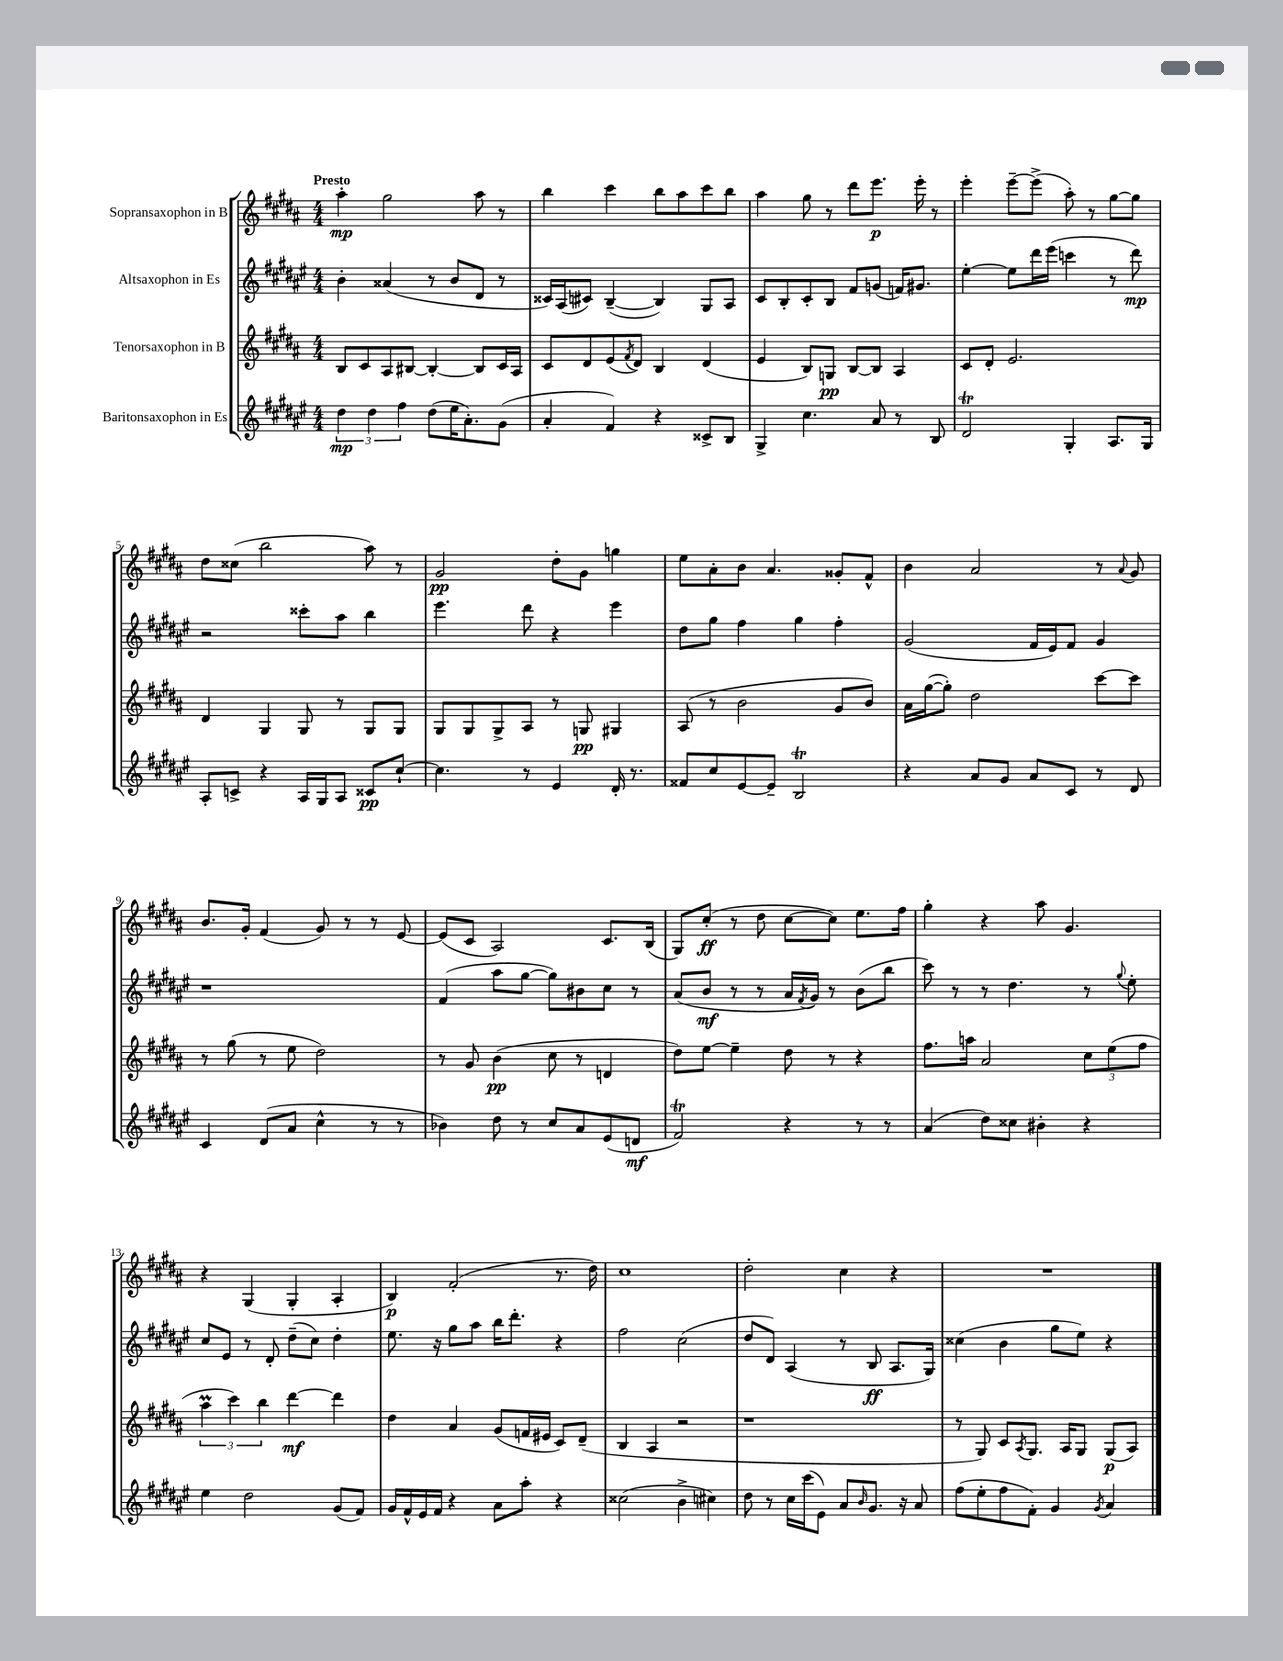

**kern	**kern	**kern	**kern
*staff4	*staff3	*staff2	*staff1
*clefG2	*clefG2	*clefG2	*clefG2
*k[f#c#g#d#a#e#]	*k[f#c#g#d#a#]	*k[f#c#g#d#a#e#]	*k[f#c#g#d#a#]
*M4/4	*M4/4	*M4/4	*M4/4
6dd#	8B	4b'	4aa#'
.	8c#	.	.
6dd#	.	.	.
.	8A#	(4a##	2gg#
6ff#	.	.	.
.	[8B#	.	.
(8dd#	4B#'_	8r	.
16ee#	.	8b	.
8.a#')	.	.	.
.	8B#]	8d#	8aa#
(8g#	16c#	8r	8r
.	16A#	.	.
=	=	=	=
4a#'	8c#	16c##)	4bb
.	.	(16A#	.
.	8d#	8c#)	.
4f#)	(8e	([4B~	4ccc#
.	8qf#	.	.
.	8d#)	.	.
4r	4B	4B])	8bb
.	.	.	8aa#
8c##^	(4d#	8G#	8ccc#
8B	.	8A#	8bb
=	=	=	=
4G#^	4e	8c#	4aa#
.	.	8B'	.
4.cc#	8B)	8c#'	8gg#
.	8G	8B	8r
.	[8B	8f#	8ddd#
8a#	8B]	(8g	8.eee
8r	4A#	16f)	.
.	.	8.g#	16eee'
8B	.	.	8r
=	=	=	=
2d#	8c#	[4ee#'	4eee'
.	8d#'	.	.
.	2.e	8ee#]	[8eee~
.	.	16ddd#	(8eee^]
.	.	(16eee#	.
4G#'	.	4ccc	8aa#')
.	.	.	8r
8.A#	.	8r	[8gg#
.	.	8ddd#)	8gg#]
16G#	.	.	.
=	=	=	=
8A#'	4d#	2r	8dd#
8c^	.	.	(8cc##
4r	4G#	.	2bb
16A#	8G#	8ccc##'	.
16G#	.	.	.
8A#	8r	8aa#	.
8c##	8G#	4bb	8aa#)
[8cc#`	8G#	.	8r
=	=	=	=
4.cc#]	8G#	4.eee#	2g#
.	8G#	.	.
.	8G#^	.	.
8r	8A#	8ddd#	.
4e#	8r	4r	8dd#'
.	8G	.	8g#
16d#'	4G#	4eee#	4gg
8.r	.	.	.
=	=	=	=
8f##	(8A#	8dd#	8ee
8cc#	8r	8gg#	8a#'
[8e#	2b	4ff#	8b
8e#~]	.	.	4.a#
2B	.	4gg#	.
.	8g#	4ff#'	8g##'
.	8b)	.	8f#^^
=	=	=	=
4r	16a#	(2g#	4b
.	([16gg#	.	.
.	8gg#'])	.	.
8a#	2dd#	.	2a#
8g#	.	.	.
8a#	.	16f#	.
.	.	16e#)	.
8c#	.	8f#	.
8r	[8ccc#	4g#	8r
.	.	.	8qqa#
8d#	8ccc#]	.	8g#
=	=	=	=
4c#	8r	1r	8.b
.	(8gg#	.	.
.	.	.	16g#'
(8d#	8r	.	(4f#
8a#	8ee	.	.
4cc#^^	2dd#)	.	8g#)
.	.	.	8r
8r	.	.	8r
8r	.	.	[8e
=	=	=	=
4b-)	8r	(4f#	(8e]
.	8g#	.	8c#
8dd#	(4b	8aa#	2A#)
8r	.	[8gg#	.
8cc#	8cc#	8gg#])	.
8a#	8r	8b#	.
(8e#	4d	8cc#	8.c#
8d	.	8r	.
.	.	.	(16B
=	=	=	=
2f#)	8dd#)	(8a#	8G#)
.	[8ee	8b	(8cc#'
.	4ee~]	8r	8r
.	.	8r	8dd#
4r	8dd#	16a#	[8cc#
.	.	8qf#	.
.	.	16g#)	.
.	8r	8r	8cc#])
8r	4r	(8b	8.ee
8r	.	8bb	.
.	.	.	16ff#
=	=	=	=
(4a#	8.ff#	8ccc#)	4gg#'
.	.	8r	.
.	16aa	.	.
8dd#)	2a#	8r	4r
8cc##	.	4.dd#	.
4b#'	.	.	8aa#
.	.	.	4.g#
4r	12cc#	8r	.
.	(12ee	.	.
.	.	8qqgg#	.
.	.	8ee#'	.
.	12ff#	.	.
=	=	=	=
4ee#	6aa#	8cc#	4r
.	.	8e#	.
.	6ccc#)	.	.
2dd#	.	8r	(4G#
.	6bb	.	.
.	.	8d#'	.
.	[4ddd#	(8dd#~	4G#'
.	.	8cc#)	.
(8g#	4ddd#]	4dd#'	4A#'
8f#)	.	.	.
=	=	=	=
16g#	4dd#	8.ee#	4B)
16f#^^	.	.	.
16e#	.	.	.
16f#	.	16r	.
4r	4a#	8gg#	(2f#'
.	.	8aa#	.
8a#	(8g#	16bb	.
.	.	8.ddd#'	.
8aa#'	16f	.	.
.	16e#	.	.
4r	8c#)	4r	8.r
.	(8d#~	.	.
.	.	.	16dd#)
=	=	=	=
(2cc##	4B	2ff#	1cc#
.	4A#	.	.
4b^	2r	(2cc#	.
4cc#)	.	.	.
=	=	=	=
8dd#	1r	8dd#	2dd#'
8r	.	8d#)	.
16cc#	.	(4A#	.
(16ccc#	.	.	.
8e#)	.	.	.
8a#	.	8r	4cc#
16qqb	.	.	.
8.g#	.	8B	.
.	.	8.A#	4r
16r	.	.	.
8a#	.	.	.
.	.	16G#)	.
=	=	=	=
(8ff#	8r	(4cc##	1r
8ee#'	8G#)	.	.
8ff#	8c#	4b	.
.	8qA#	.	.
8f#')	8.G#	.	.
4g#	.	8gg#	.
.	16A#	.	.
.	8G#	8ee#)	.
8qg#	.	.	.
4a#	(8G#	4r	.
.	8A#)	.	.
==	==	==	==
*-	*-	*-	*-
